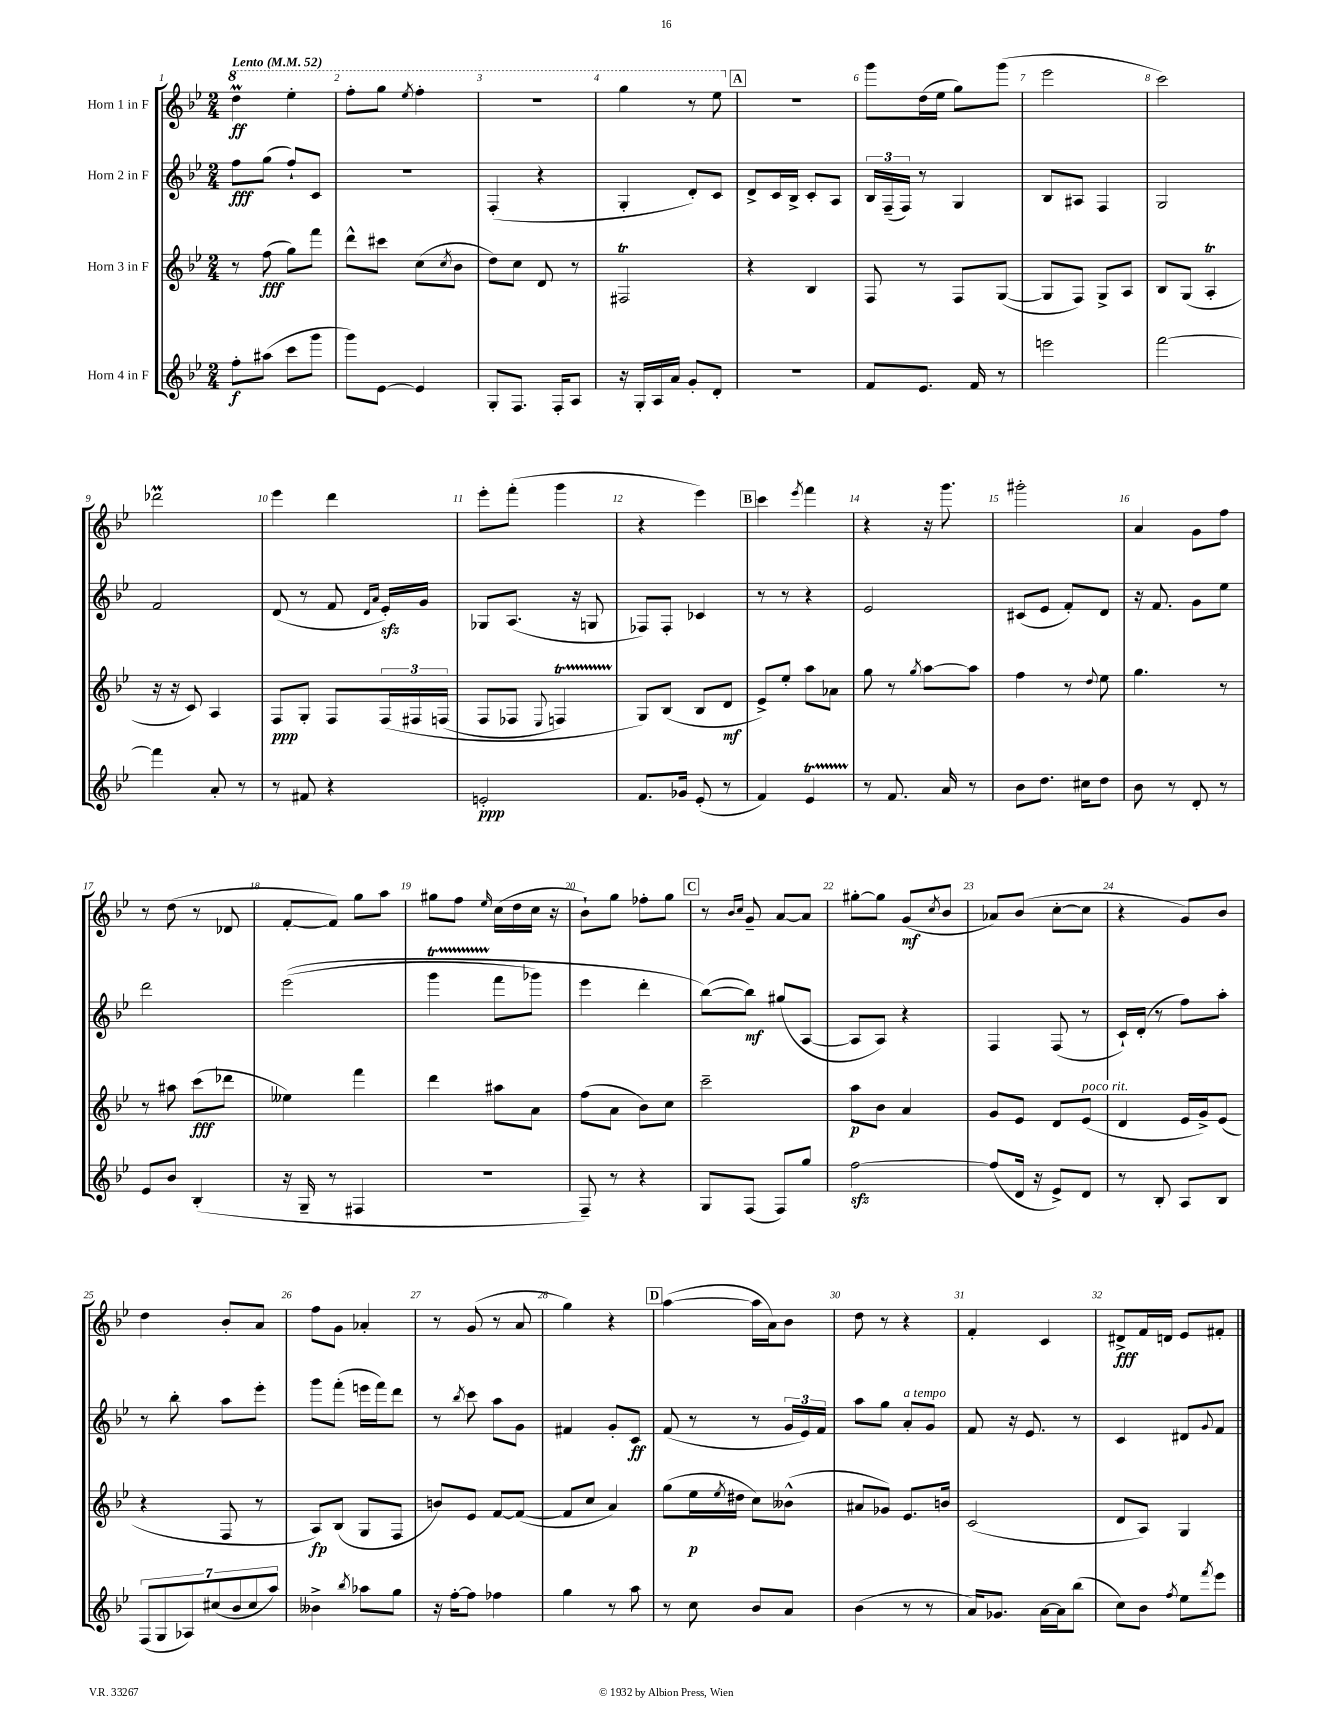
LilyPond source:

<<
\new StaffGroup <<
\new Staff = "s0" \with { instrumentName = "Horn 1 in F" } {
    \clef treble \key bes \major \numericTimeSignature \time 2/4 \tempo "Lento" 4 = 52
    \ottava #1 d'''4\prall\ff ees'''4-. |
    f'''8-. g'''8 \acciaccatura { ees'''8 } f'''4-. |
    r2 |
    g'''4 r8 ees'''8 \ottava #0 |
    \mark \markup { \box "A" } R2 |
    g'''8 d''16( ees''16 g''8) g'''8( |
    ees'''2 |
    c'''2) |
    des'''2\prall |
    ees'''4 d'''4 |
    ees'''8-. f'''8-.( g'''4 |
    r4 ees'''4) |
    \mark \markup { \box "B" } c'''4 \acciaccatura { ees'''8 } f'''4 |
    r4 r16 g'''8. |
    gis'''2-. |
    a'4 g'8 f''8 |
    r8 d''8( r8 des'8 |
    f'8~-. f'8) g''8 a''8 |
    gis''8 f''8 \grace { ees''16 } c''16( d''16 c''16 r16 |
    bes'8-!) g''8 fes''8-. g''8 |
    \mark \markup { \box "C" } r8 \grace { bes'16 c''16 } g'8-- a'8~ a'8 |
    gis''8~-. gis''8 g'8\mf( \acciaccatura { c''8 } bes'8 |
    aes'8) bes'8( c''8~-. c''8 |
    r4 g'8) bes'8 |
    d''4 bes'8-. a'8 |
    f''8 g'8 aes'4-. |
    r8 g'8( r8 a'8 |
    g''4) r4 |
    \mark \markup { \box "D" } a''4~( a''16 a'16) bes'8 |
    d''8 r8 r4 |
    f'4-. c'4 |
    dis'8->\fff f'16 d'16 ees'8 fis'8-. \bar "|." |
}
\new Staff = "s1" \with { instrumentName = "Horn 2 in F" } {
    \clef treble \key bes \major \numericTimeSignature \time 2/4
    f''8\fff g''8( f''8-!) c'8 |
    r2 |
    f4-.( r4 |
    g4-. d'8-.) c'8 |
    \mark \markup { \box "A" } d'8-> c'16 bes16-> c'8-. a8 |
    \tuplet 3/2 { bes16 f16--( f16) } r8 g4 |
    bes8 ais8 f4 |
    g2 |
    f'2 |
    d'8( r8 f'8 \grace { d'16 a'16 } ees'16-.\sfz) g'16 |
    ges8 a8.( r16 g8 |
    fes8) fes8-. ces'4 |
    \mark \markup { \box "B" } r8 r8 r4 |
    ees'2 |
    cis'8( ees'8 f'8-.) d'8 |
    r16 f'8. g'8 ees''8 |
    d'''2 |
    ees'''2(\( |
    g'''4\startTrillSpan f'''8\stopTrillSpan ges'''8) |
    ees'''4 d'''4-. |
    \mark \markup { \box "C" } bes''8~(\) bes''8\mf) gis''8( a8~ |
    a8 a8) r4 |
    f4 f8( r8 |
    c'16-!) d'16-.( r8 f''8) a''8-. |
    r8 bes''8-. a''8 ees'''8-. |
    g'''8 f'''8-.( e'''16 f'''16) d'''8 |
    r8 \acciaccatura { bes''8 } c'''8 a''8 g'8 |
    fis'4 g'8-. c'8\ff |
    \mark \markup { \box "D" } f'8( r8 r8 \tuplet 3/2 { g'16 ees'16) f'16 } |
    a''8 g''8 a'8-.^\markup { \italic "a tempo" } g'8 |
    f'8 r16 ees'8. r8 |
    c'4 dis'8 \appoggiatura { g'8 } f'8 \bar "|." |
}
\new Staff = "s2" \with { instrumentName = "Horn 3 in F" } {
    \clef treble \key bes \major \numericTimeSignature \time 2/4
    r8 f''8\fff( g''8) f'''8 |
    d'''8-^ cis'''8 c''8( \acciaccatura { c''8 } bes'8 |
    d''8) c''8 d'8 r8 |
    fis2\trill |
    \mark \markup { \box "A" } r4 bes4 |
    f8 r8 f8 g8~( |
    g8 f8) g8-> a8 |
    bes8 g8( a4-.\trill |
    r16 r16 c'8) a4 |
    f8\ppp g8-. f8 \tuplet 3/2 { f16\( fis16 f16( } |
    f8 fes8 \appoggiatura { ees8 } f4\startTrillSpan) |
    g8\stopTrillSpan\) bes8( bes8 d'8\mf |
    \mark \markup { \box "B" } ees'8->) ees''8-. a''8 aes'8 |
    g''8 r8 \acciaccatura { g''8 } a''8~ a''8 |
    f''4 r8 \appoggiatura { d''8 } ees''8 |
    g''4. r8 |
    r8 ais''8 c'''8\fff( des'''8 |
    eeses''4) f'''4 |
    d'''4 ais''8 a'8 |
    f''8( a'8 bes'8) c''8 |
    \mark \markup { \box "C" } c'''2-- |
    a''8\p bes'8 a'4 |
    g'8 ees'8 d'8 ees'8^\markup { \italic "poco rit." }( |
    d'4 ees'16 g'16->) ees'8( |
    r4 f8 r8 |
    a8\fp) bes8( g8 f8 |
    b'8) ees'8 f'8~ f'8~( |
    f'8 c''8 a'4) |
    \mark \markup { \box "D" } g''8( ees''16\p \acciaccatura { ees''8 } dis''16 c''8) beses'8-^( |
    ais'8 ges'8) ees'8. b'16 |
    c'2( |
    d'8 a8) g4 \bar "|." |
}
\new Staff = "s3" \with { instrumentName = "Horn 4 in F" } {
    \clef treble \key bes \major \numericTimeSignature \time 2/4
    f''8-.\f ais''8( c'''8 g'''8 |
    g'''8) ees'8~ ees'4 |
    g8-. f8. f16-. a8 |
    r16 g16-. a16 a'16 g'8-. d'8-. |
    \mark \markup { \box "A" } r2 |
    f'8 ees'8. f'16 r8 |
    e'''2 |
    f'''2~ |
    f'''4 a'8-. r8 |
    r8 fis'8 r4 |
    e'2-.\ppp |
    f'8. ges'16 ees'8-.( r8 |
    \mark \markup { \box "B" } f'4) ees'4\startTrillSpan |
    r8\stopTrillSpan f'8. a'16 r8 |
    bes'8 d''8. cis''16 d''8 |
    bes'8 r8 d'8-. r8 |
    ees'8 bes'8 bes4-.( |
    r16 g16-- r8 fis4 |
    r2 |
    f8--) r8 r4 |
    \mark \markup { \box "C" } g8 f8( f8) g''8 |
    f''2~\sfz |
    f''8( d'16 r16 ees'8->) d'8 |
    r8 bes8-. a8 bes8 |
    \tuplet 7/4 { f8( g8 aes8) cis''8( bes'8 cis''8 a''8) } |
    beses'4-> \acciaccatura { bes''8 } aes''8 g''8 |
    r16 f''16~-. f''8 fes''4 |
    g''4 r8 a''8 |
    \mark \markup { \box "D" } r8 c''8 bes'8 a'8 |
    bes'4( r8 r8 |
    a'16) ges'8. a'16~ a'16 bes''8( |
    c''8) bes'8 \acciaccatura { f''8 } ees''8 \acciaccatura { f'''8 } ees'''8 \bar "|." |
}
>>
>>
\layout { \context { \Score \override BarNumber.break-visibility = ##(#f #t #t) barNumberVisibility = #all-bar-numbers-visible } }
